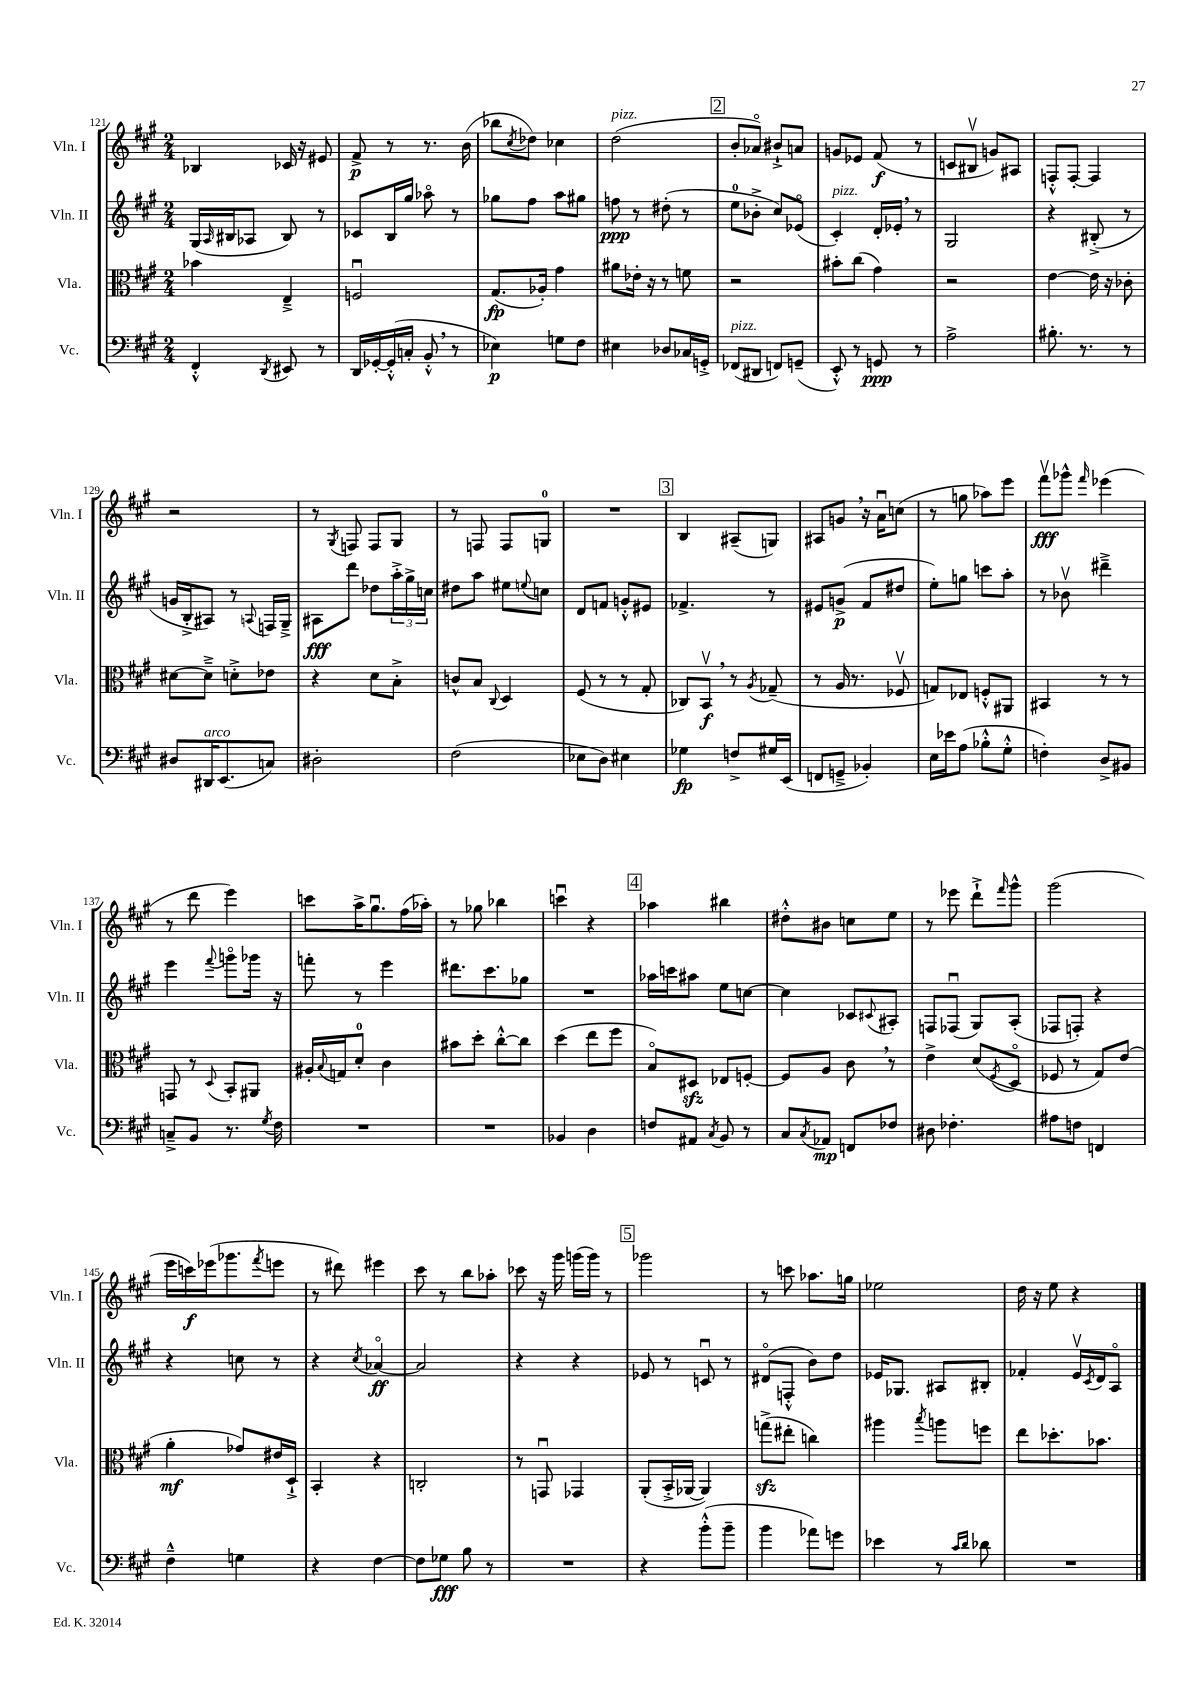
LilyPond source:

<<
\new StaffGroup <<
\new Staff = "s0" \with { instrumentName = "Vln. I" shortInstrumentName = "Vln. I" } {
    \clef treble \key a \major \numericTimeSignature \time 2/4
    bes4 ces'16 r16 eis'8 |
    fis'8->\p r8 r8. b'16( |
    bes''8 \acciaccatura { cis''8 } des''8) ces''4 |
    d''2^\markup { \italic "pizz." }( |
    \mark \markup { \box "2" } b'8-. aes'8\flageolet) bis'8-!-> a'8 |
    g'8 ees'8 fis'8\f( r8 |
    c'8 bis8\upbow g'8) ais8 |
    f8-.-^ f8~-. f4 |
    r2 |
    r8 \acciaccatura { gis8 } f8 f8 gis8 |
    r8 f8 f8 g8-0 |
    R2 |
    \mark \markup { \box "3" } b4 ais8--( g8) |
    ais8 g'8 \breathe r16 a'16\downbow c''8( |
    r8 g''8 aes''8) e'''8 |
    fis'''8\upbow\fff ges'''8-^ \grace { fis'''16 } ees'''4( |
    r8 d'''8 e'''4) |
    c'''8 a''16-> gis''8.\downbow fis''16( aes''16-.) |
    r8 ges''8 bes''4 |
    c'''4\downbow r4 |
    \mark \markup { \box "4" } aes''4 bis''4 |
    dis''8-.-^ bis'8 c''8 e''8 |
    r8 ees'''8 d'''8-!-> \grace { fis'''16 } gis'''8-^ |
    gis'''2( |
    e'''16 c'''16\f) ees'''16( ges'''8. \acciaccatura { fis'''8 } e'''8 |
    r8 dis'''8) eis'''4 |
    cis'''8 r8 b''8 aes''8-. |
    ces'''8 r16 gis'''16 g'''16( g'''16) r8 |
    \mark \markup { \box "5" } ges'''2 |
    r8 c'''8 aes''8. g''16 |
    ees''2 |
    d''16 r16 e''8 r4 \bar "|." |
}
\new Staff = "s1" \with { instrumentName = "Vln. II" shortInstrumentName = "Vln. II" } {
    \clef treble \key a \major \numericTimeSignature \time 2/4
    gis16( \grace { a16 } bis16 aes8 bis8) r8 |
    ces'8 b16 gis''16 aes''8\flageolet r8 |
    ges''8 fis''8 a''8 gis''8 |
    f''8\ppp r8 dis''8-.( r8 |
    \mark \markup { \box "2" } e''8-0 bes'8-.-> cis''8) ees'8\flageolet( |
    cis'4-.^\markup { \italic "pizz." }) d'16-. ees'16-. \breathe r8 |
    gis2 |
    r4 bis8-.->( r8 |
    g'16 b16-.-> ais8) r8 \appoggiatura { a8 } f16 gis16---> |
    ais8\fff d'''8 des''8 \tuplet 3/2 { a''16-.-> gis''16-> c''16 } |
    dis''8 a''8 eis''8 \appoggiatura { e''8 } c''8 |
    d'8 f'8 g'8-.-^ eis'8 |
    \mark \markup { \box "3" } fes'4.-> r8 |
    eis'8 g'8->\p( fis'8 dis''8 |
    e''8-.) g''8 c'''8 a''8-. |
    r8 bes'8\upbow dis'''4---> |
    e'''4 \appoggiatura { fis'''8 } g'''8\flageolet ges'''16 r16 |
    f'''8-. r8 e'''4 |
    dis'''8. cis'''8. ges''8 |
    R2 |
    \mark \markup { \box "4" } aes''16 c'''16 ais''8 e''8 c''8~ |
    c''4 ces'8 \appoggiatura { cis'8 } ais8-. |
    f8 fes8\downbow( gis8) a8-.( |
    fes8 f8-.) r4 |
    r4 c''8 r8 |
    r4 \acciaccatura { cis''8 } aes'4~\flageolet\ff |
    aes'2 |
    r4 r4 |
    \mark \markup { \box "5" } ees'8 r8 c'8\downbow r8 |
    dis'8\flageolet( f8-.-^ b'8) d''8 |
    ees'16 ges8. ais8 bis8-. |
    fes'4-. e'16\upbow \acciaccatura { cis'8 } d'16 a8\flageolet \bar "|." |
}
\new Staff = "s2" \with { instrumentName = "Vla." shortInstrumentName = "Vla." } {
    \clef alto \key a \major \numericTimeSignature \time 2/4
    bes'4 e4---> |
    f2\downbow |
    gis8.\fp( aes16-.) gis'4 |
    ais'8 ees'16-. r16 r8 f'8 |
    \mark \markup { \box "2" } r2 |
    bis'8-. cis''8( gis'4) |
    r2 |
    e'4~ e'16 r16 ces'8-. |
    dis'8~ dis'8---> d'8-.-> ees'8 |
    r4 d'8 b8-.-> |
    c'8-^ b8 \appoggiatura { cis8 } d4 |
    fis8( r8 r8 gis8-. |
    \mark \markup { \box "3" } ces8) b,8\upbow\f \breathe r8 \acciaccatura { a8 } ges8--( |
    r8 a16 r8. fes8\upbow |
    g8) ees8 f8-.-^ ais,8 |
    bis,4 r8 r8 |
    g,8 r8 \appoggiatura { d8 } b,8-. ais,8 |
    ais16-. \appoggiatura { b8 } g16 d'8-0-. cis'4 |
    bis'8 d''8-. cis''8~-.-^ cis''8 |
    d''4( e''8 fis''8 |
    \mark \markup { \box "4" } b8\flageolet) dis8\sfz ees8 f8~-. |
    f8 a8 cis'8 \breathe r8 |
    e'4-> d'8( \acciaccatura { fis8 } d8\flageolet |
    fes8 r8 gis8) e'8( |
    a'4-.\mf ges'8) eis'16 d16-!-> |
    b,4-. r4 |
    c2-. |
    r8 g,8\downbow ges,4 |
    \mark \markup { \box "5" } a,8-.( b,16-.-> aes,16~ aes,4) |
    g''8->\sfz( eis''8-. c''4) |
    ais''4 \acciaccatura { b''8 } a''8 f''8 |
    e''8 des''8.-. bes'8. \bar "|." |
}
\new Staff = "s3" \with { instrumentName = "Vc." shortInstrumentName = "Vc." } {
    \clef bass \key a \major \numericTimeSignature \time 2/4
    fis,4-.-^ \acciaccatura { d,8 } eis,8 r8 |
    d,16 ges,16~-. ges,16-.-^( c16-. b,8-.-^ \breathe r8 |
    ees4\p) g8 fis8 |
    eis4 des8 ces16 g,16-.-> |
    \mark \markup { \box "2" } fes,8^\markup { \italic "pizz." }( dis,8 f,8) g,8--( |
    e,8-.-^) r8 g,8\ppp r8 |
    a2-> |
    bis8.-. r8. r8 |
    dis8 dis,16^\markup { \italic "arco" } e,8.( c8) |
    dis2-. |
    fis2( |
    ees8 d8) eis4 |
    \mark \markup { \box "3" } ges4\fp f8-> gis16 e,16( |
    f,8 g,8---> bes,4-.) |
    e16 ees'16 a8( bes8-.-^ gis8-.-^ |
    f4-.) d8-> bis,8 |
    c8---> b,8 r8. \acciaccatura { gis8 } fis16 |
    R2 |
    R2 |
    bes,4 d4 |
    \mark \markup { \box "4" } f8 ais,8 \acciaccatura { cis8 } b,8 r8 |
    cis8 \acciaccatura { cis8 } aes,8\mp f,8 fes8 |
    dis8 fes4.-. |
    ais8 f8 f,4 |
    fis4---^ g4 |
    r4 fis4~ |
    fis8 ges8\fff b8 r8 |
    R2 |
    \mark \markup { \box "5" } r4 b'8-.-^( b'8-- |
    b'4 aes'8) g'8 |
    ees'4 r8 \grace { cis'16 d'16 } des'8 |
    R2 \bar "|." |
}
>>
>>
\layout { \context { \Score currentBarNumber = #121 } }
